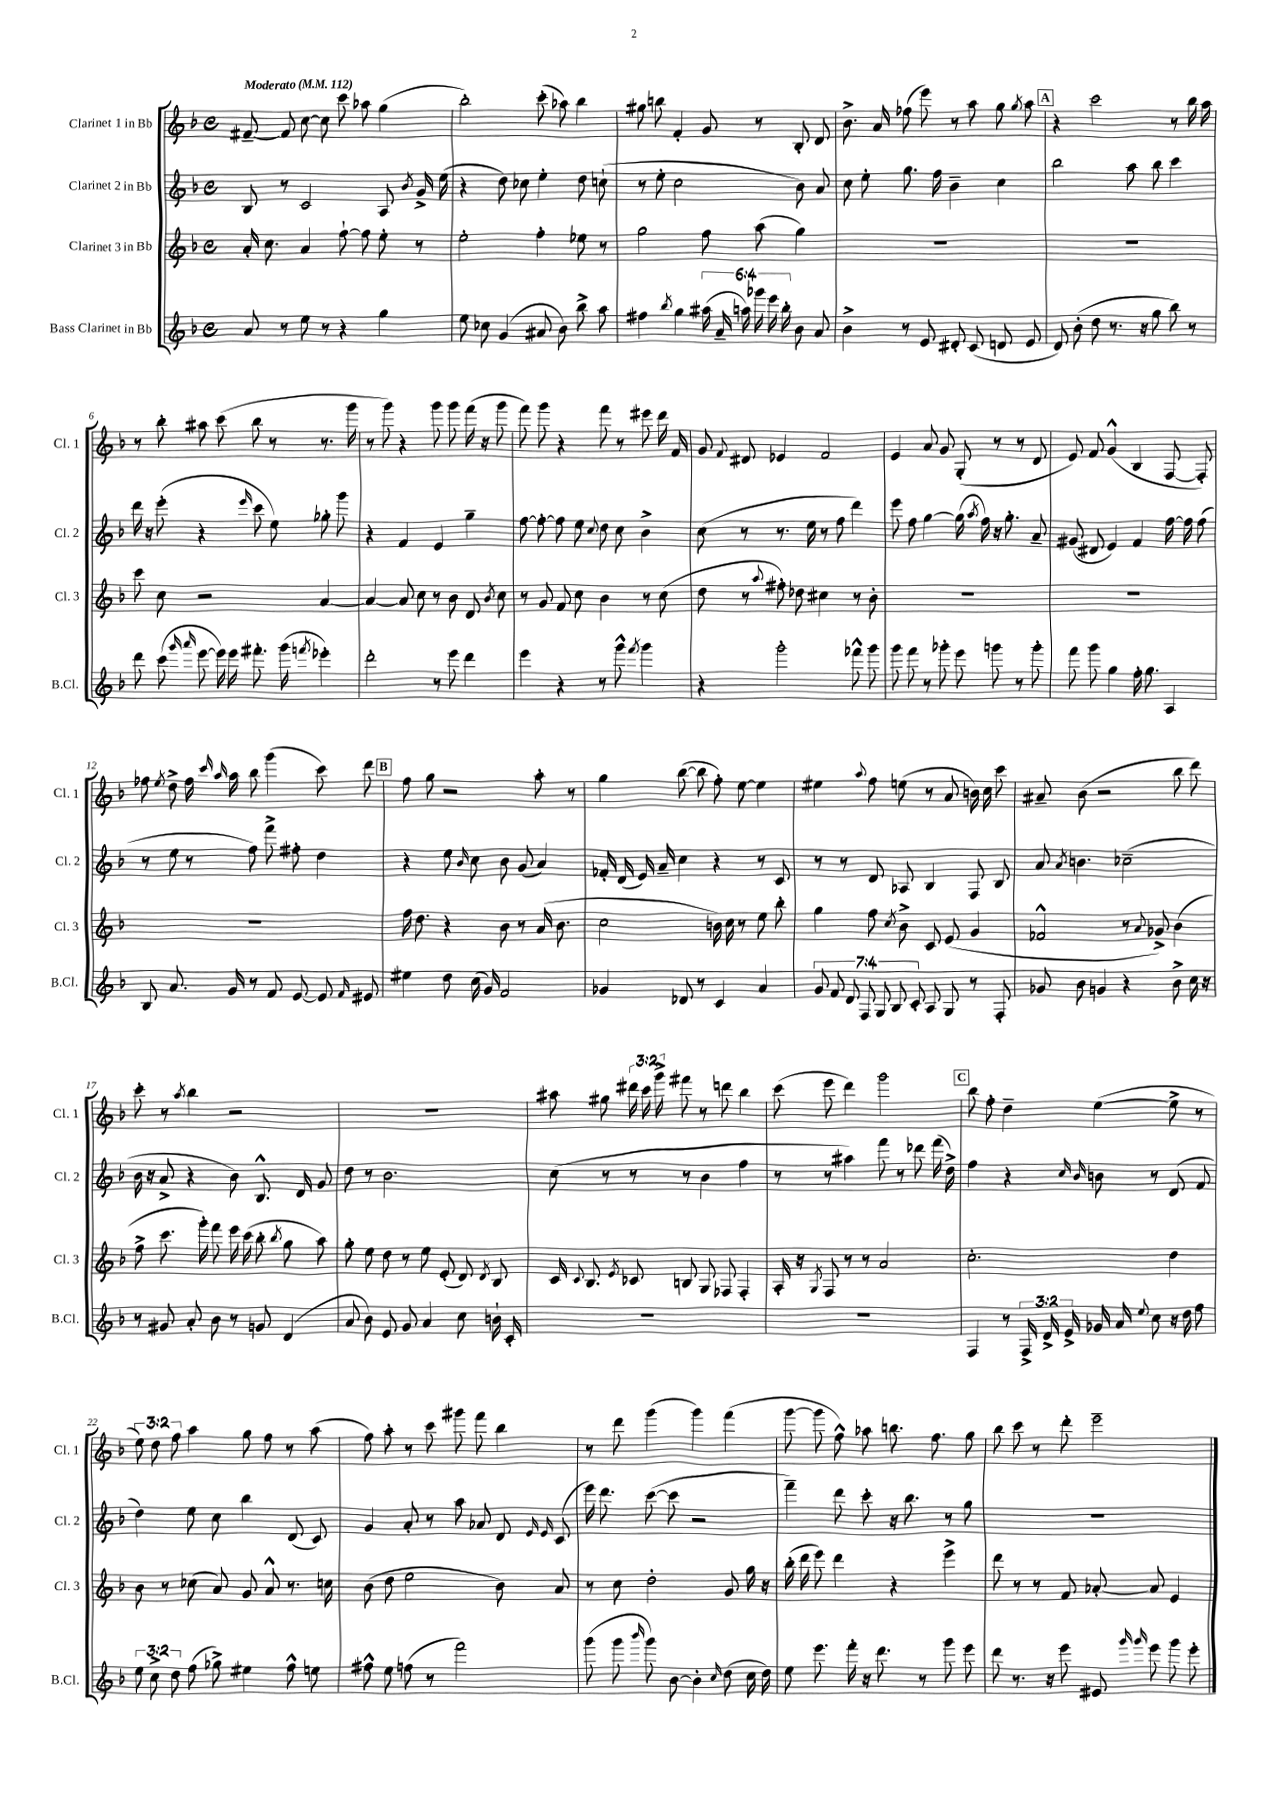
<<
\new StaffGroup <<
\new Staff = "s0" \with { instrumentName = "Clarinet 1 in Bb" shortInstrumentName = "Cl. 1" } {
    \clef treble \key f \major \defaultTimeSignature \time 4/4 \override Staff.TupletNumber.text = #tuplet-number::calc-fraction-text \tempo "Moderato" 4 = 112
    \autoBeamOff fis'8~-- fis'8 c''8~ c''8 c'''8 aes''8 g''4( |
    bes''2-.) c'''8-.( aes''8) bes''4 |
    gis''8 b''8 f'4-. g'8 r8 bes8-. d'8 |
    bes'8.-> a'16 fes''8( e'''8) r8 a''8 g''8 \acciaccatura { g''8 } a''8 |
    \mark \markup { \box "A" } r4 c'''2 r8 bes''16 a''16 |
    r8 bes''8-. ais''8 c'''8( bes''8 r8 r8. g'''16 |
    r8 g'''8) r4 g'''8 g'''8 f'''16( r16 g'''8 |
    f'''8) g'''8 r4 f'''8 r8 eis'''8 d'''16 f'16 |
    g'8 \appoggiatura { f'8 } dis'8 ees'4 f'2 |
    e'4 a'8 g'8 g8-.( r8 r8 d'8 |
    e'8) f'8 g'4-^( bes4 f8~ f8-.) |
    fes''8 \acciaccatura { e''8 } d''8-> fes''16 \grace { c'''16 a''16 } a''16 bes''8 g'''4( c'''8) d'''8 |
    \mark \markup { \box "B" } f''8 g''8 r2 a''8-. r8 |
    g''4 bes''8~( bes''8 f''8-.) e''8~ e''4 |
    eis''4 \appoggiatura { a''8 } f''8 e''8( r8 a'8 b'16) c''16 c'''8 |
    ais'8-- bes'8( r2 bes''8 d'''8) |
    c'''8-. r8 \acciaccatura { a''8 } bes''4 r2 |
    R1 |
    ais''8 gis''8 \tuplet 3/2 { dis'''16 c'''16 g'''16-> } fis'''8 r8 d'''8 bes''4 |
    c'''8( e'''8 d'''4) g'''2 |
    \mark \markup { \box "C" } bes''8 f''8-. d''4-- e''4~( e''8-> r8 |
    \tuplet 3/2 { e''8) d''8 f''8 } a''4 g''8 f''8 r8 a''8( |
    f''8) a''8-. r8 c'''8 gis'''8 f'''8 bes''4 |
    r8 d'''8 g'''4( g'''4) f'''4( |
    g'''8~ g'''8 f''8-^) aes''8 b''8. f''8. g''8 |
    bes''8 c'''8 r8 d'''8-. e'''2-- \bar "|." |
}
\new Staff = "s1" \with { instrumentName = "Clarinet 2 in Bb" shortInstrumentName = "Cl. 2" } {
    \clef treble \key f \major \defaultTimeSignature \time 4/4
    \autoBeamOff bes8 r8 c'2 a8 \acciaccatura { bes'8 } g'16-> e''16( |
    r4 d''8) ces''8 e''4-. d''8 c''8-!( |
    r8 e''8-. c''2 bes'8) a'8 |
    c''8 e''8-. g''8. f''16 bes'4-- c''4 |
    \mark \markup { \box "A" } bes''2 a''8 bes''8 c'''4 |
    d'''16 r16 e'''8-.( r4 \grace { e'''16 } c'''8 e''8) ges''8-. g'''8 |
    r4 f'4 e'4 g''4-- |
    f''8~ f''8~-. f''8 e''8 \appoggiatura { c''8 } d''8 c''8 bes'4-> |
    c''8( r8 r8. e''16 r8 f''8 d'''4) |
    e'''8 f''8 g''4~ g''16( \acciaccatura { a''8 } f''16) r16 g''8.-. a'8-- |
    gis'8( dis'8 e'4) f'4 f''16~ f''16 f''8( |
    r8 e''8 r8 f''8) f'''8-> fis''8-. d''4 |
    \mark \markup { \box "B" } r4 e''8 \grace { bes'16 } c''8 bes'8 g'8( a'4) |
    fes'16-. d'16( e'16) a'16-- c''4 r4 r8 c'8 |
    r8 r8 d'8 aes8 bes4 f8 bes8 |
    a'8 \acciaccatura { a'8 } b'4. ces''2--( |
    bes'16 r16 a'8-> r4 bes'8) bes8.-^ d'16 g'8 |
    d''8 r8 bes'2. |
    c''8( r8 r8 r8 bes'4 f''4 |
    r8 r8 ais''4) f'''8 r8 des'''8 f'''16( d''16->) |
    \mark \markup { \box "C" } f''4 r4 \grace { c''16 bes'16 } b'8 r8 d'8( f'8 |
    d''4) e''8 c''8 bes''4 d'8( c'8) |
    g'4 a'8-. r8 a''8 aes'8 d'8 \grace { e'16 e'16 } c'8( |
    e'''16) d'''8. c'''8~( c'''8 r2 |
    f'''4--) d'''8 c'''8-. r16 bes''8. r8 g''8 |
    R1 \bar "|." |
}
\new Staff = "s2" \with { instrumentName = "Clarinet 3 in Bb" shortInstrumentName = "Cl. 3" } {
    \clef treble \key f \major \defaultTimeSignature \time 4/4
    \autoBeamOff a'16-. c''8. a'4 f''8~-! f''8 e''8-. r8 |
    e''2-. f''4-. ees''8 r8 |
    g''2 f''8 a''8( g''4) |
    R1 |
    \mark \markup { \box "A" } R1 |
    c'''8 c''8 r2 a'4~ |
    a'4~ a'8 c''8 r8 bes'8 d'8 \acciaccatura { bes'8 } c''8 |
    r8 g'8 f'8 c''8 bes'4 r8 c''8( |
    d''8 r8 \appoggiatura { a''8 } fis''8-.) des''8 cis''4 r8 bes'8-. |
    R1 |
    R1 |
    R1 |
    \mark \markup { \box "B" } f''16 d''8. r4 bes'8 r8 a'16( bes'8. |
    c''2 b'16) c''16 r8 e''8 bes''8-. |
    g''4 f''8 \acciaccatura { c''8 } bes'8-> c'8 e'8( g'4 |
    fes'2-^ r8 \appoggiatura { a'8 } ges'8->) bes'4( |
    f''8-> c'''8. g'''16-.) f'''8 e'''16 c'''16( bes''8-. \acciaccatura { bes''8 } g''8 a''8) |
    g''8-. e''8 d''8 r8 e''8 e'8-.( d'8) \acciaccatura { d'8 } bes8 |
    c'16 \appoggiatura { c'8 } bes8. \acciaccatura { e'8 } ces'8 b8 g8 fes8 fes4-. |
    a16-. r16 \acciaccatura { g8 } f8 r8 r8 a'2 |
    \mark \markup { \box "C" } c''2.-. d''4 |
    bes'8 r8 ces''8( a'8) g'8 a'8-^ r8. c''16 |
    bes'8( d''8 e''2 bes'8) a'8 |
    r8 c''8 d''2-. g'8 g''16 r16 |
    bes''16-.( d'''16 e'''8) d'''4 r4 e'''4-> |
    d'''8 r8 r8 f'8 aes'8~-. aes'8 e'4 \bar "|." |
}
\new Staff = "s3" \with { instrumentName = "Bass Clarinet in Bb" shortInstrumentName = "B.Cl." } {
    \clef treble \key f \major \defaultTimeSignature \time 4/4 \override Staff.TupletNumber.text = #tuplet-number::calc-fraction-text
    \autoBeamOff a'8 r8 e''8 r8 r4 g''4 |
    e''8 ces''8 g'4( ais'8 bes'8) bes''8-> a''8 |
    fis''4 \acciaccatura { bes''8 } g''4 \tuplet 6/4 { ais''16( a'16-- a''16) ges'''16 e'''16 bes''16-. } bes'8 a'8 |
    bes'4-> r8 e'8 dis'8-. c'8( d'8 e'8 |
    \mark \markup { \box "A" } d'8) bes'8-.( d''8 r8. r16 g''8 bes''8) r8 |
    d'''8 c'''8( \grace { g'''16 a'''16 } e'''8~ e'''16) e'''16 fis'''8.-. g'''16( \acciaccatura { f'''8 } ees'''4-.) |
    d'''2-. r8 e'''8 d'''4 |
    e'''4 r4 r8 g'''8-^ \acciaccatura { f'''8 } g'''4 |
    r4 g'''2-. fes'''8-^ g'''8 |
    g'''8 f'''8 r8 ges'''8-. e'''8 g'''8 r8 g'''8-. |
    f'''8 g'''8 g''4 f''16-. g''8. a4 |
    bes8 a'8. g'16 r8 f'8 e'8~ e'8 \grace { f'16 } eis'8 |
    \mark \markup { \box "B" } eis''4 d''8 c''16( g'16) f'2 |
    ges'4 des'8 r8 c'4 a'4 |
    \tuplet 7/4 { g'8 f'8 d'8 f8 g8 bes8 c'8-. } a8 g8 r8 f8-. |
    ges'8 bes'8 g'4 r4 bes'8-> c''16 r16 |
    r8 gis'8 a'8-. bes'8 r8 g'8 d'4( |
    a'8 bes'8) e'8 g'8 a'4 c''8 b'16-! c'16-. |
    R1 |
    R1 |
    \mark \markup { \box "C" } f4 r8 \tuplet 3/2 { f16-> d'16-> e'16-> } ges'16 a'16 \appoggiatura { e''8 } c''8 r16 d''16 f''8 |
    \tuplet 3/2 { e''8 c''8-> d''8 } f''8( ges''8->) eis''4 f''8-^ e''8 |
    fis''8-^ e''8 f''8( r8 f'''2) |
    g'''8( g'''8 \grace { bes'''16 } g'''8) bes'8~ bes'4-. \grace { c''16 } d''8( c''16 d''16) |
    e''8 e'''8. f'''16-. r16 d'''8. r8 g'''8 e'''8 |
    d'''8 r8. r16 e'''8 eis'8 \grace { g'''16 g'''16 } e'''8 g'''8 e'''8-. \bar "|." |
}
>>
>>
